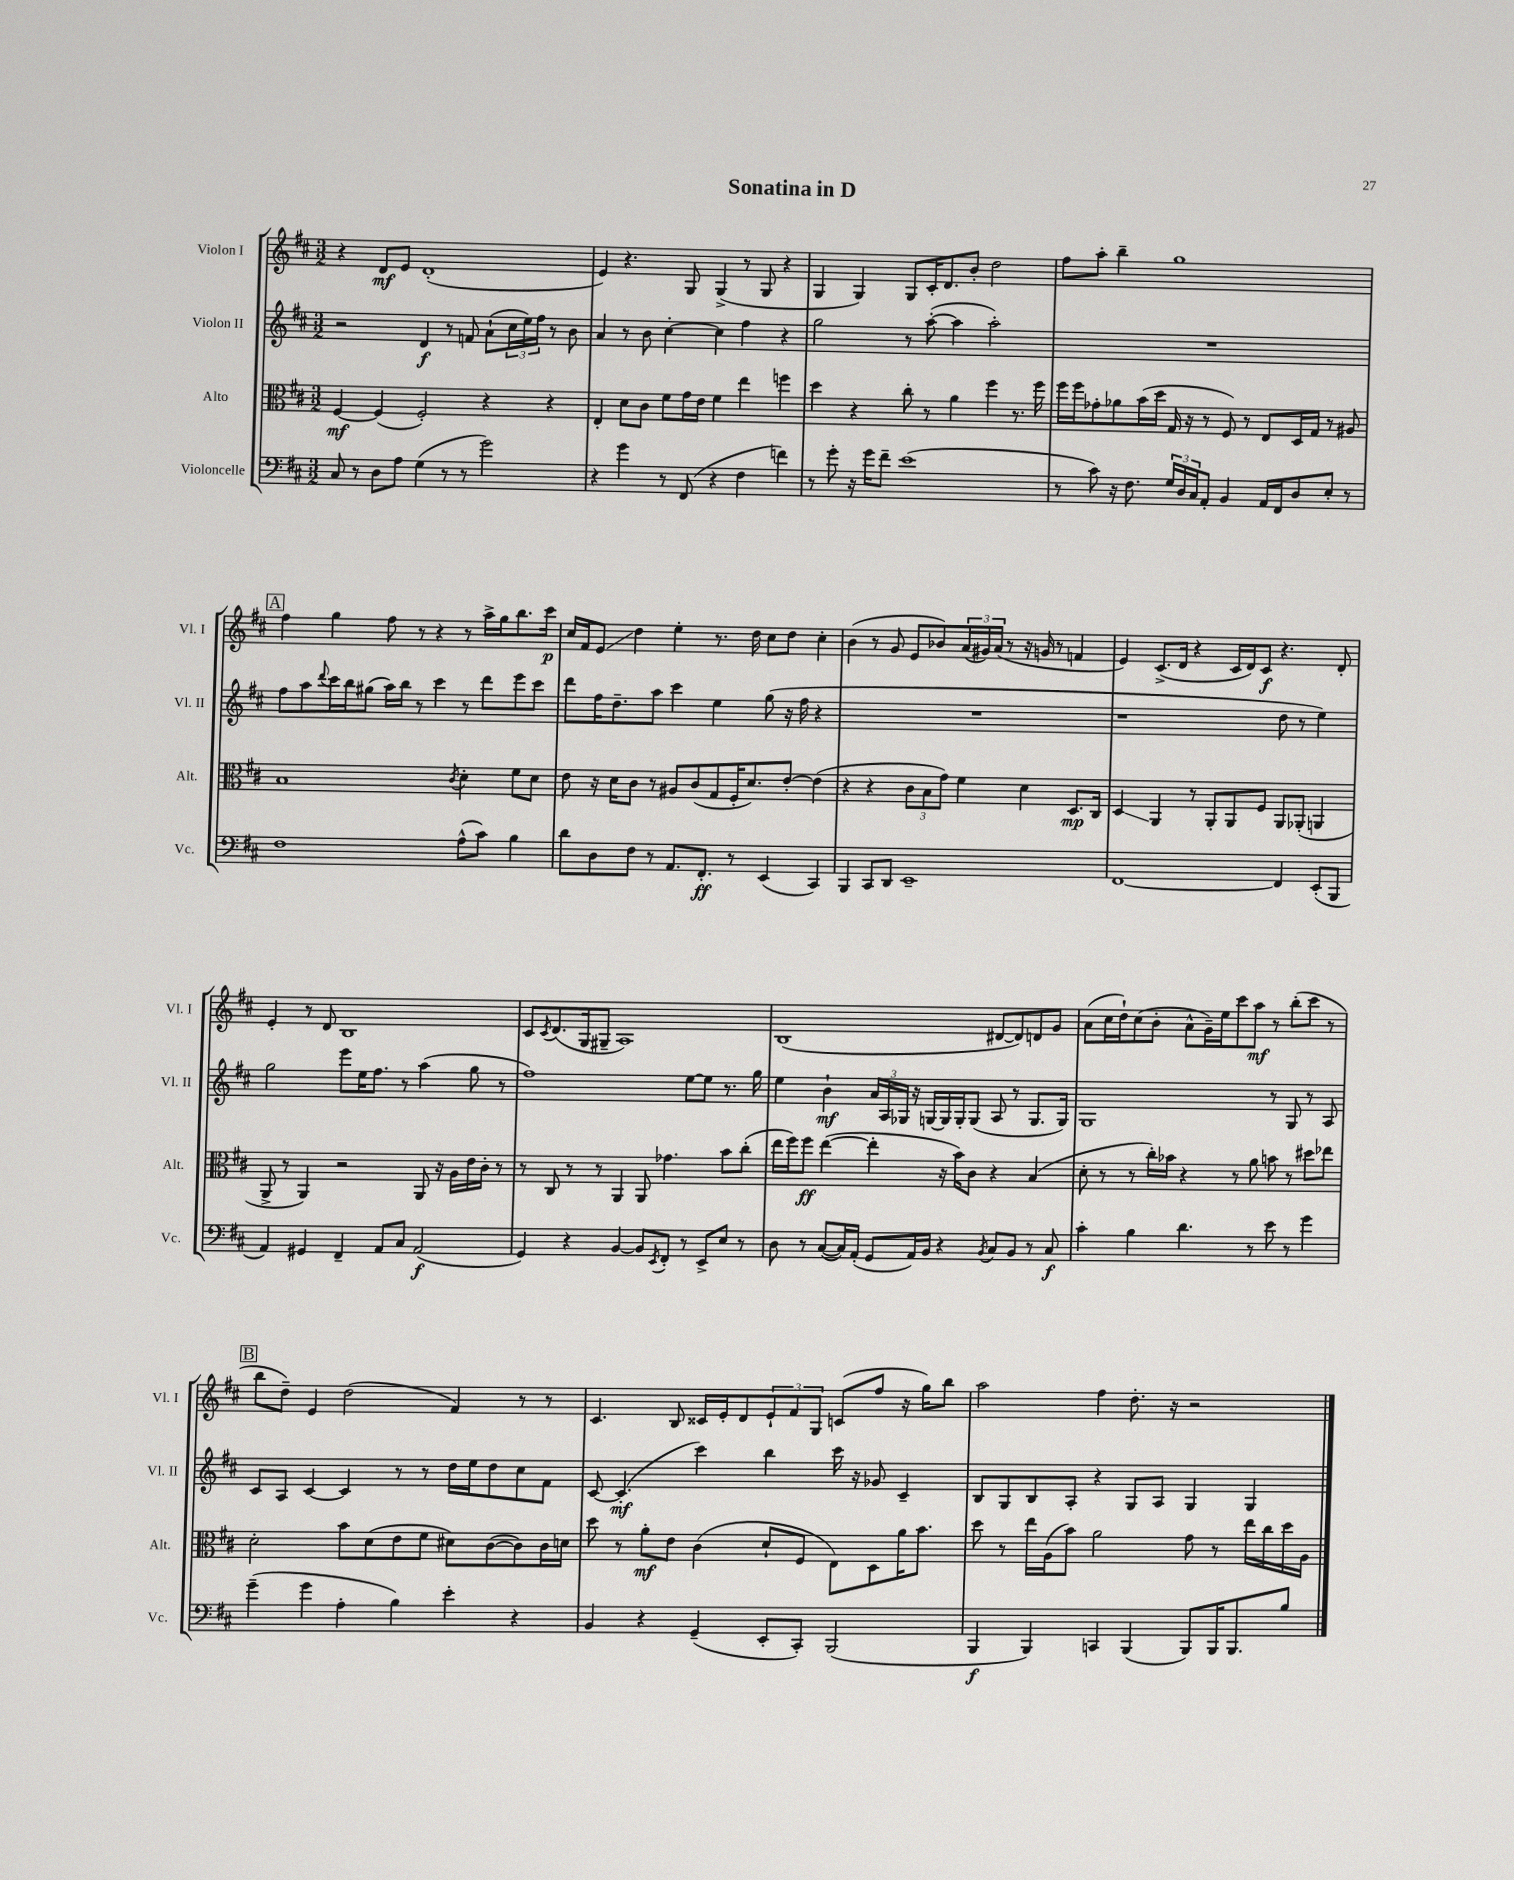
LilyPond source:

\header { title = "Sonatina in D" }
<<
\new StaffGroup <<
\new Staff = "s0" \with { instrumentName = "Violon I" shortInstrumentName = "Vl. I" } {
    \clef treble \key d \major \numericTimeSignature \time 3/2
    r4 d'8\mf e'8 d'1-.( |
    e'4) r4. g8 g4->( r8 g8 r4 |
    g4 g4) g8 cis'16-. d'8. b'8-. d''2 |
    fis''8 a''8-. b''4-- g''1 |
    \mark \markup { \box "A" } fis''4 g''4 fis''8 r8 r4 r8 a''16-> g''16 b''8. cis'''16\p |
    cis''16 fis'16 e'8\glissando d''4 e''4-. r8. d''16 cis''8 d''8 cis''4-. |
    b'4( r8 g'8 e'8 bes'8) \tuplet 3/2 { a'16( gis'16) a'16( } r8 r16 g'16 r8 f'4 |
    e'4) cis'8.->( d'16 r4 cis'16 d'16) cis'8\f r4. d'8-. |
    e'4-. r8 d'8 b1 |
    cis'8 \acciaccatura { cis'8 } d'8.( g16 gis8-- a1) |
    b1( dis'8~ dis'8) d'8 g'8 |
    a'8( cis''16 d''16-!) cis''8( b'8-. a'8-^ g'16--) e''16 cis'''8 a''8\mf r8 b''8-.( cis'''8 r8 |
    \mark \markup { \box "B" } b''8 d''8--) e'4 d''2( fis'4) r8 r8 |
    cis'4. b8 cisis'16 e'16-. d'8 \tuplet 3/2 { e'8-! fis'8 g8 } c'8( fis''8 r16 g''16) b''8 |
    a''2 fis''4 d''8.-. r16 r2 \bar "|." |
}
\new Staff = "s1" \with { instrumentName = "Violon II" shortInstrumentName = "Vl. II" } {
    \clef treble \key d \major \numericTimeSignature \time 3/2
    r2 d'4\f r8 f'8 a'8-!( \tuplet 3/2 { cis''16 e''16) fis''16 } r8 b'8 |
    a'4 r8 b'8 cis''4~-. cis''4 fis''4 r4 |
    g''2 r8 a''8~-.( a''4 a''2-.) |
    R1. |
    \mark \markup { \box "A" } fis''8 a''8 \appoggiatura { d'''8 } cis'''16 b''16 gis''8( a''16) b''16 r8 cis'''4 r8 d'''8 e'''8 cis'''8 |
    d'''8 fis''16 d''8.-- a''8 cis'''4 e''4 g''8( r16 fis''16 r4 |
    R1. |
    r1 d''8 r8 e''4) |
    g''2 e'''8 e''16 fis''8. r8 a''4( g''8 r8 |
    fis''1) e''8~ e''8 r8. g''16 |
    e''4 b'4-!\mf \tuplet 3/2 { a'16 a16 ges16 } r16 g16~ g16 g16-. g8( a8 r8 g8. g16) |
    g1 r8 g8 r8 a8 |
    \mark \markup { \box "B" } cis'8 a8 cis'4~ cis'4 r8 r8 d''16 e''16 d''8 cis''8 fis'8 |
    cis'8~ cis'4.-.\mf( cis'''4) b''4 cis'''16 r16 ges'8 cis'4-- |
    b8 g8 b8 a8-. r4 g8 a8 g4 g4 \bar "|." |
}
\new Staff = "s2" \with { instrumentName = "Alto" shortInstrumentName = "Alt." } {
    \clef alto \key d \major \numericTimeSignature \time 3/2
    fis4~\mf fis4( fis2-.) r4 r4 |
    e4-. d'8 cis'8 fis'8 g'16 e'16 fis'4 e''4 f''4 |
    d''4 r4 cis''8-. r8 a'4 fis''4 r8. fis''16 |
    fis''16 fis''16 ges'8-. aes'8 b'16( d''16 g16 r16 r8 fis8) r8 e8 d16 g16 r8 ais8 |
    \mark \markup { \box "A" } b1 \acciaccatura { cis'8 } d'4-. fis'8 d'8 |
    e'8 r16 d'16 cis'8 r8 ais8 cis'8( g8 fis16-. d'8.) e'8~-. e'4( |
    r4 r4 \tuplet 3/2 { cis'8 b8 g'8) } fis'4 d'4 d8.\mp cis16 |
    d4\glissando a,4 r8 a,8-. a,8 fis8 a,8 aes,8-.( a,4 |
    a,8-> r8 a,4) r2 a,8 r16 a16 e'16 cis'16-. r8 |
    r8 cis8 r8 r8 a,4 a,8 ges'4. b'8 cis''8-.( |
    e''16 fis''16) fis''8\ff e''4~( e''4-. r16 b'16) cis'8 r4 b4( |
    d'8-. r8 r8 cis''16-.) bes'16 r4 r8 a'8 b'8 r8 dis''8 ees''8 |
    \mark \markup { \box "B" } d'2-. b'8 d'8( e'8 fis'8 dis'8) cis'8~( cis'8) cis'16 d'16 |
    d''8 r8 a'8-.\mf e'8 cis'4( d'8-! fis8 e8) d8 a'16 b'8. |
    d''8 r8 e''16 a16( b'8) a'2 g'8 r8 e''16 cis''16 d''16 a16 \bar "|." |
}
\new Staff = "s3" \with { instrumentName = "Violoncelle" shortInstrumentName = "Vc." } {
    \clef bass \key d \major \numericTimeSignature \time 3/2
    cis8 r8 d8 a8 g4( r8 r8 g'2) |
    r4 g'4 r8 fis,8( r4 fis4 f'4) |
    r8 g'8-. r16 g'16 fis'8-- e'1( |
    r8 cis'8) r16 fis8. \tuplet 3/2 { g16 d16 cis16 } a,8-. b,4 a,16 fis,16 d8 e8-. r8 |
    \mark \markup { \box "A" } fis1 a8-^( cis'8) b4 |
    d'8 d8 fis8 r8 a,8. fis,8.-.\ff r8 e,4( cis,4) |
    b,,4 cis,8 d,8 e,1-- |
    fis,1~ fis,4 e,8-.( b,,8 |
    a,4) gis,4 fis,4-- a,8 cis8 a,2\f( |
    g,4) r4 b,4~ b,8 \acciaccatura { e,8 } fis,8-. r8 e,8-> e8 r8 |
    d8 r8 cis8~( cis16) a,16-.( g,8 a,16) b,16 r4 \acciaccatura { b,8 } cis8 b,8 r8 cis8\f |
    cis'4-. b4 d'4. r8 e'8 r8 g'4 |
    \mark \markup { \box "B" } g'4--( g'4 a4-. b4) e'4-. r4 |
    b,4 r4 g,4--( e,8-. cis,8-.) b,,2( |
    b,,4\f b,,4) c,4 b,,4( b,,8) b,,16 b,,8. b8 \bar "|." |
}
>>
>>
\layout { \context { \Score \remove "Bar_number_engraver" } }
